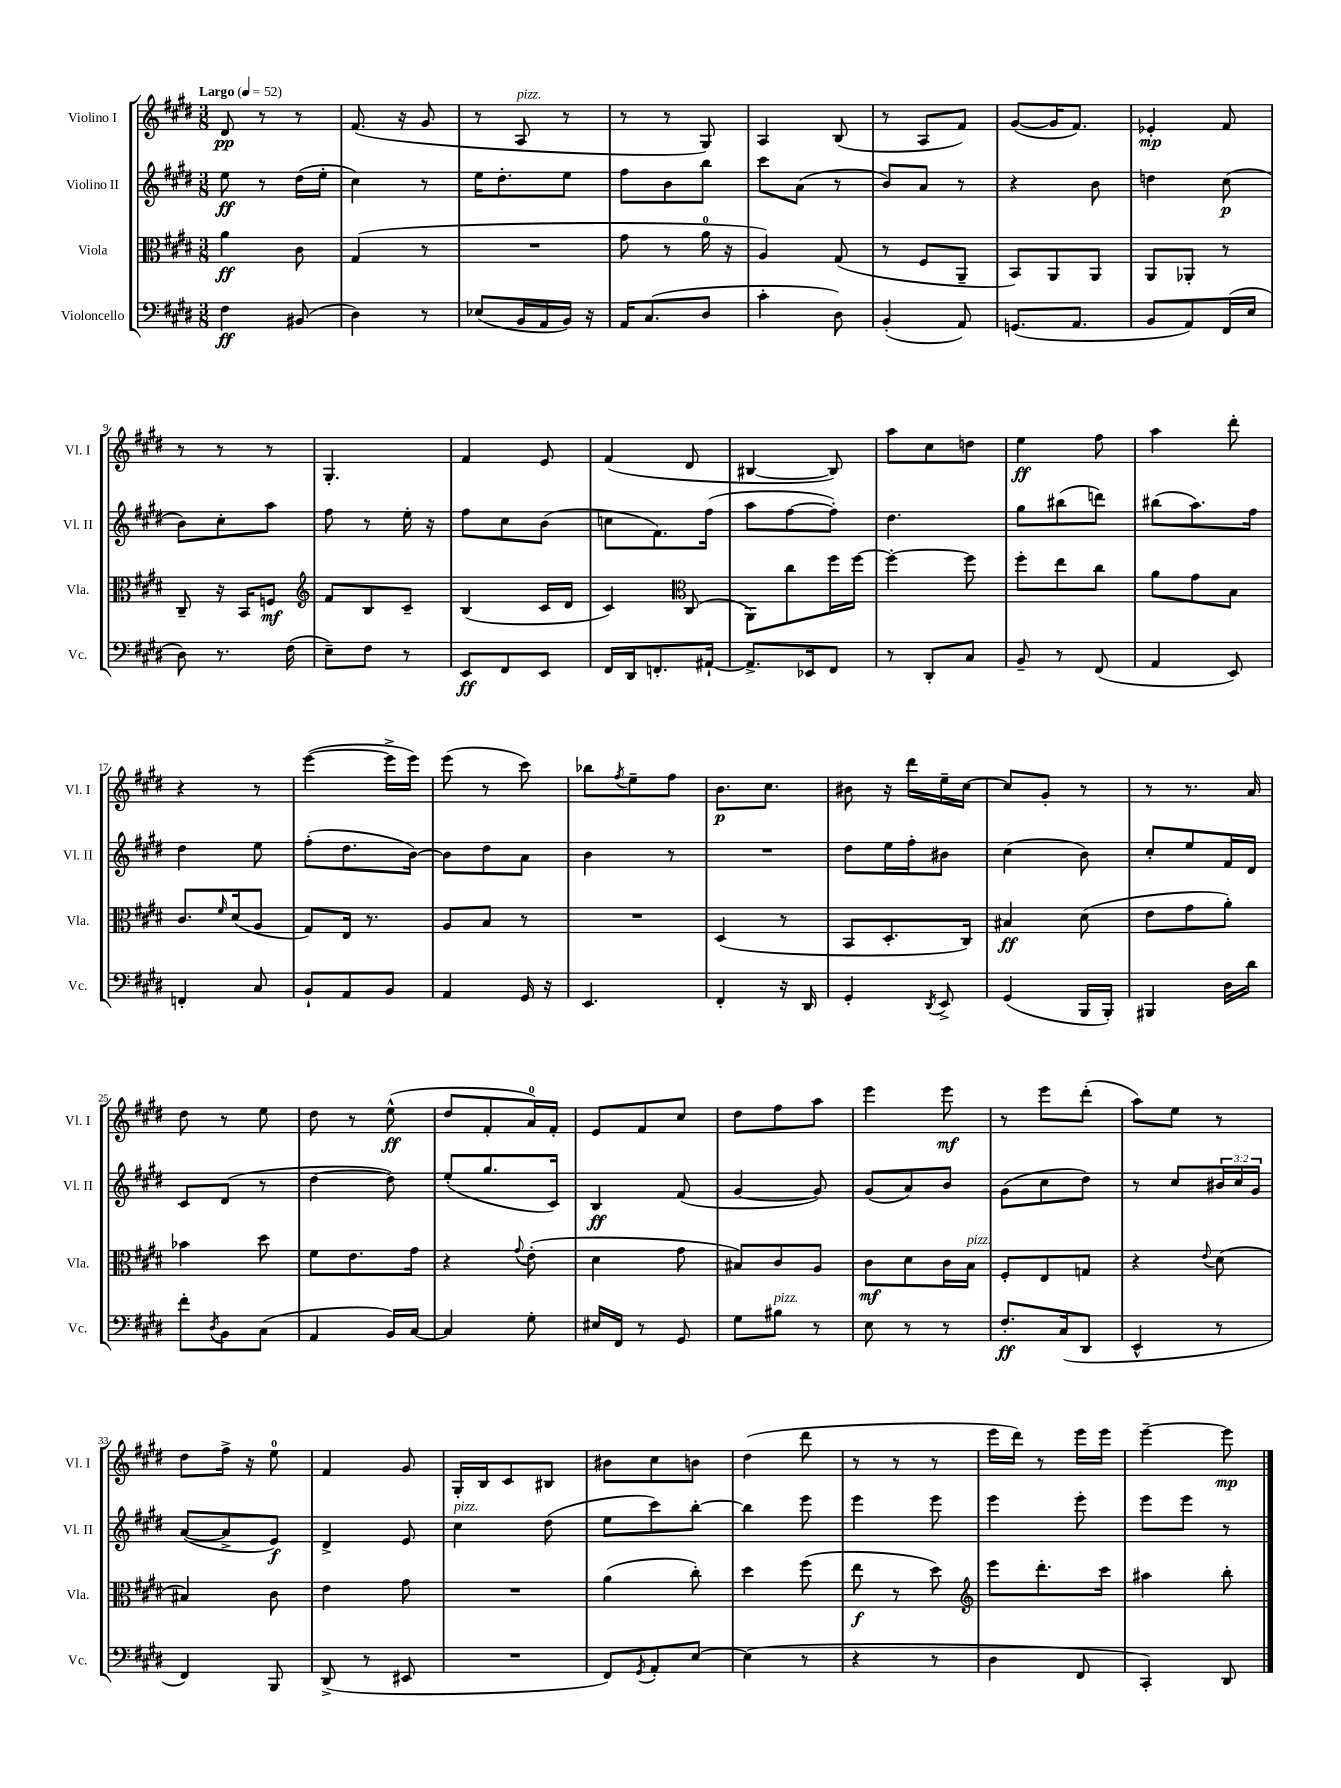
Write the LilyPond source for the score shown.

<<
\new StaffGroup <<
\new Staff = "s0" \with { instrumentName = "Violino I" shortInstrumentName = "Vl. I" } {
    \clef treble \key e \major \numericTimeSignature \time 3/8 \tempo "Largo" 4 = 52
    dis'8\pp r8 r8 |
    fis'8.( r16 gis'8 |
    r8 a8^\markup { \italic "pizz." } r8 |
    r8 r8 gis8) |
    a4 b8( |
    r8 a8 fis'8) |
    gis'8~( gis'16 fis'8.) |
    ees'4-.\mp fis'8 |
    r8 r8 r8 |
    gis4.-. |
    fis'4 e'8 |
    fis'4( dis'8 |
    bis4~ bis8) |
    a''8 cis''8 d''8 |
    e''4\ff fis''8 |
    a''4 dis'''8-. |
    r4 r8 |
    e'''4~( e'''16-> e'''16) |
    e'''8( r8 cis'''8) |
    bes''8 \acciaccatura { fis''8 } e''8-- fis''8 |
    b'8.\p cis''8. |
    bis'8 r16 dis'''16 e''16-- cis''16~ |
    cis''8 gis'8-. r8 |
    r8 r8. a'16 |
    dis''8 r8 e''8 |
    dis''8 r8 e''8-^\ff( |
    dis''8 fis'8-. a'16-0) fis'16-. |
    e'8 fis'8 cis''8 |
    dis''8 fis''8 a''8 |
    e'''4 e'''8\mf |
    r8 e'''8 dis'''8-.( |
    a''8) e''8 r8 |
    dis''8 fis''16-> r16 e''8-0 |
    fis'4 gis'8 |
    gis16-. b16 cis'8 bis8 |
    bis'8 cis''8 b'8 |
    dis''4( dis'''8 |
    r8 r8 r8 |
    e'''16 dis'''16) r8 e'''16 e'''16 |
    e'''4~-- e'''8\mp \bar "|." |
}
\new Staff = "s1" \with { instrumentName = "Violino II" shortInstrumentName = "Vl. II" } {
    \clef treble \key e \major \numericTimeSignature \time 3/8 \override Staff.TupletNumber.text = #tuplet-number::calc-fraction-text
    e''8\ff r8 dis''16( e''16-. |
    cis''4) r8 |
    e''16 dis''8.-. e''8 |
    fis''8 b'8 b''8 |
    cis'''8 a'8( r8 |
    b'8) a'8 r8 |
    r4 b'8 |
    d''4 cis''8\p( |
    b'8) cis''8-. a''8 |
    fis''8 r8 e''16-. r16 |
    fis''8 cis''8 b'8( |
    c''8 fis'8.) fis''16( |
    a''8 fis''8~ fis''8-.) |
    dis''4. |
    gis''8 bis''8( d'''8) |
    bis''8( a''8.) fis''16 |
    dis''4 e''8 |
    fis''8-.( dis''8. b'16~) |
    b'8 dis''8 a'8 |
    b'4 r8 |
    R4. |
    dis''8 e''16 fis''16-. bis'8 |
    cis''4( b'8) |
    cis''8-. e''8 fis'16 dis'16 |
    cis'8 dis'8( r8 |
    dis''4~ dis''8) |
    e''8-.( gis''8. cis'16) |
    b4\ff fis'8( |
    gis'4~ gis'8) |
    gis'8( a'8) b'8 |
    gis'8( cis''8 dis''8) |
    r8 cis''8 \tuplet 3/2 { bis'16 cis''16 gis'16 } |
    a'8~( a'8-> e'8\f) |
    dis'4-> e'8 |
    cis''4^\markup { \italic "pizz." } dis''8( |
    e''8 cis'''8) b''8~-. |
    b''4 e'''8 |
    e'''4 e'''8 |
    e'''4 e'''8-. |
    e'''8 e'''8 r8 \bar "|." |
}
\new Staff = "s2" \with { instrumentName = "Viola" shortInstrumentName = "Vla." } {
    \clef alto \key e \major \numericTimeSignature \time 3/8
    a'4\ff cis'8 |
    gis4( r8 |
    R4. |
    gis'8 r8 a'16-0 r16 |
    a4) gis8( |
    r8 fis8 a,8-- |
    b,8) a,8 a,8 |
    a,8 aes,8-. r8 |
    cis8-- r16 b,16 f8\mf |
    \clef treble fis'8 b8 cis'8-- |
    b4( cis'16 dis'16 |
    cis'4) \clef alto cis8( |
    a,8) cis''8 fis''16 fis''16~ |
    fis''4~-. fis''8 |
    fis''8-. e''8 cis''8 |
    a'8 gis'8 b8 |
    cis'8. \grace { fis'16 } dis'16( a8 |
    gis8) e16 r8. |
    a8 b8 r8 |
    R4. |
    dis4( r8 |
    b,8 dis8.-. cis16) |
    bis4\ff dis'8( |
    e'8 gis'8 a'8-.) |
    bes'4 dis''8 |
    fis'8 e'8. gis'16 |
    r4 \appoggiatura { gis'8 } e'8-.( |
    dis'4 gis'8 |
    bis8) cis'8 a8 |
    cis'8\mf dis'8 cis'16 b16^\markup { \italic "pizz." } |
    fis8-. e8 g8 |
    r4 \appoggiatura { e'8 } dis'8( |
    bis4) cis'8 |
    e'4 gis'8 |
    R4. |
    a'4( cis''8-.) |
    dis''4 fis''8( |
    e''8\f r8 dis''8) |
    \clef treble e'''8 dis'''8.-. cis'''16 |
    ais''4 b''8-. \bar "|." |
}
\new Staff = "s3" \with { instrumentName = "Violoncello" shortInstrumentName = "Vc." } {
    \clef bass \key e \major \numericTimeSignature \time 3/8
    fis4\ff bis,8( |
    dis4) r8 |
    ees8( b,16 a,16 b,16) r16 |
    a,16 cis8.( dis8 |
    cis'4-. dis8) |
    b,4-.( a,8) |
    g,8.( a,8. |
    b,8 a,8) fis,16( e16 |
    dis8) r8. fis16( |
    e8--) fis8 r8 |
    e,8\ff fis,8 e,8 |
    fis,16 dis,16 f,8.-. ais,16~-! |
    ais,8.-> ees,16 fis,8 |
    r8 dis,8-. cis8 |
    b,8-- r8 fis,8( |
    a,4 e,8) |
    f,4-. cis8 |
    b,8-! a,8 b,8 |
    a,4 gis,16 r16 |
    e,4. |
    fis,4-. r16 dis,16 |
    gis,4-. \acciaccatura { dis,8 } e,8-> |
    gis,4( b,,16 b,,16-.) |
    bis,,4 dis16 dis'16 |
    fis'8-. \acciaccatura { dis8 } b,8 cis8( |
    a,4 b,16) cis16~ |
    cis4 gis8-. |
    eis16 fis,16 r8 gis,8 |
    gis8 bis8^\markup { \italic "pizz." } r8 |
    e8 r8 r8 |
    fis8.-.\ff cis16( dis,8 |
    e,4-^ r8 |
    fis,4) b,,8 |
    dis,8->( r8 eis,8 |
    R4. |
    fis,8) \acciaccatura { gis,8 } a,8-. e8~ |
    e4( r8 |
    r4 r8 |
    dis4 fis,8 |
    cis,4-.) dis,8 \bar "|." |
}
>>
>>
